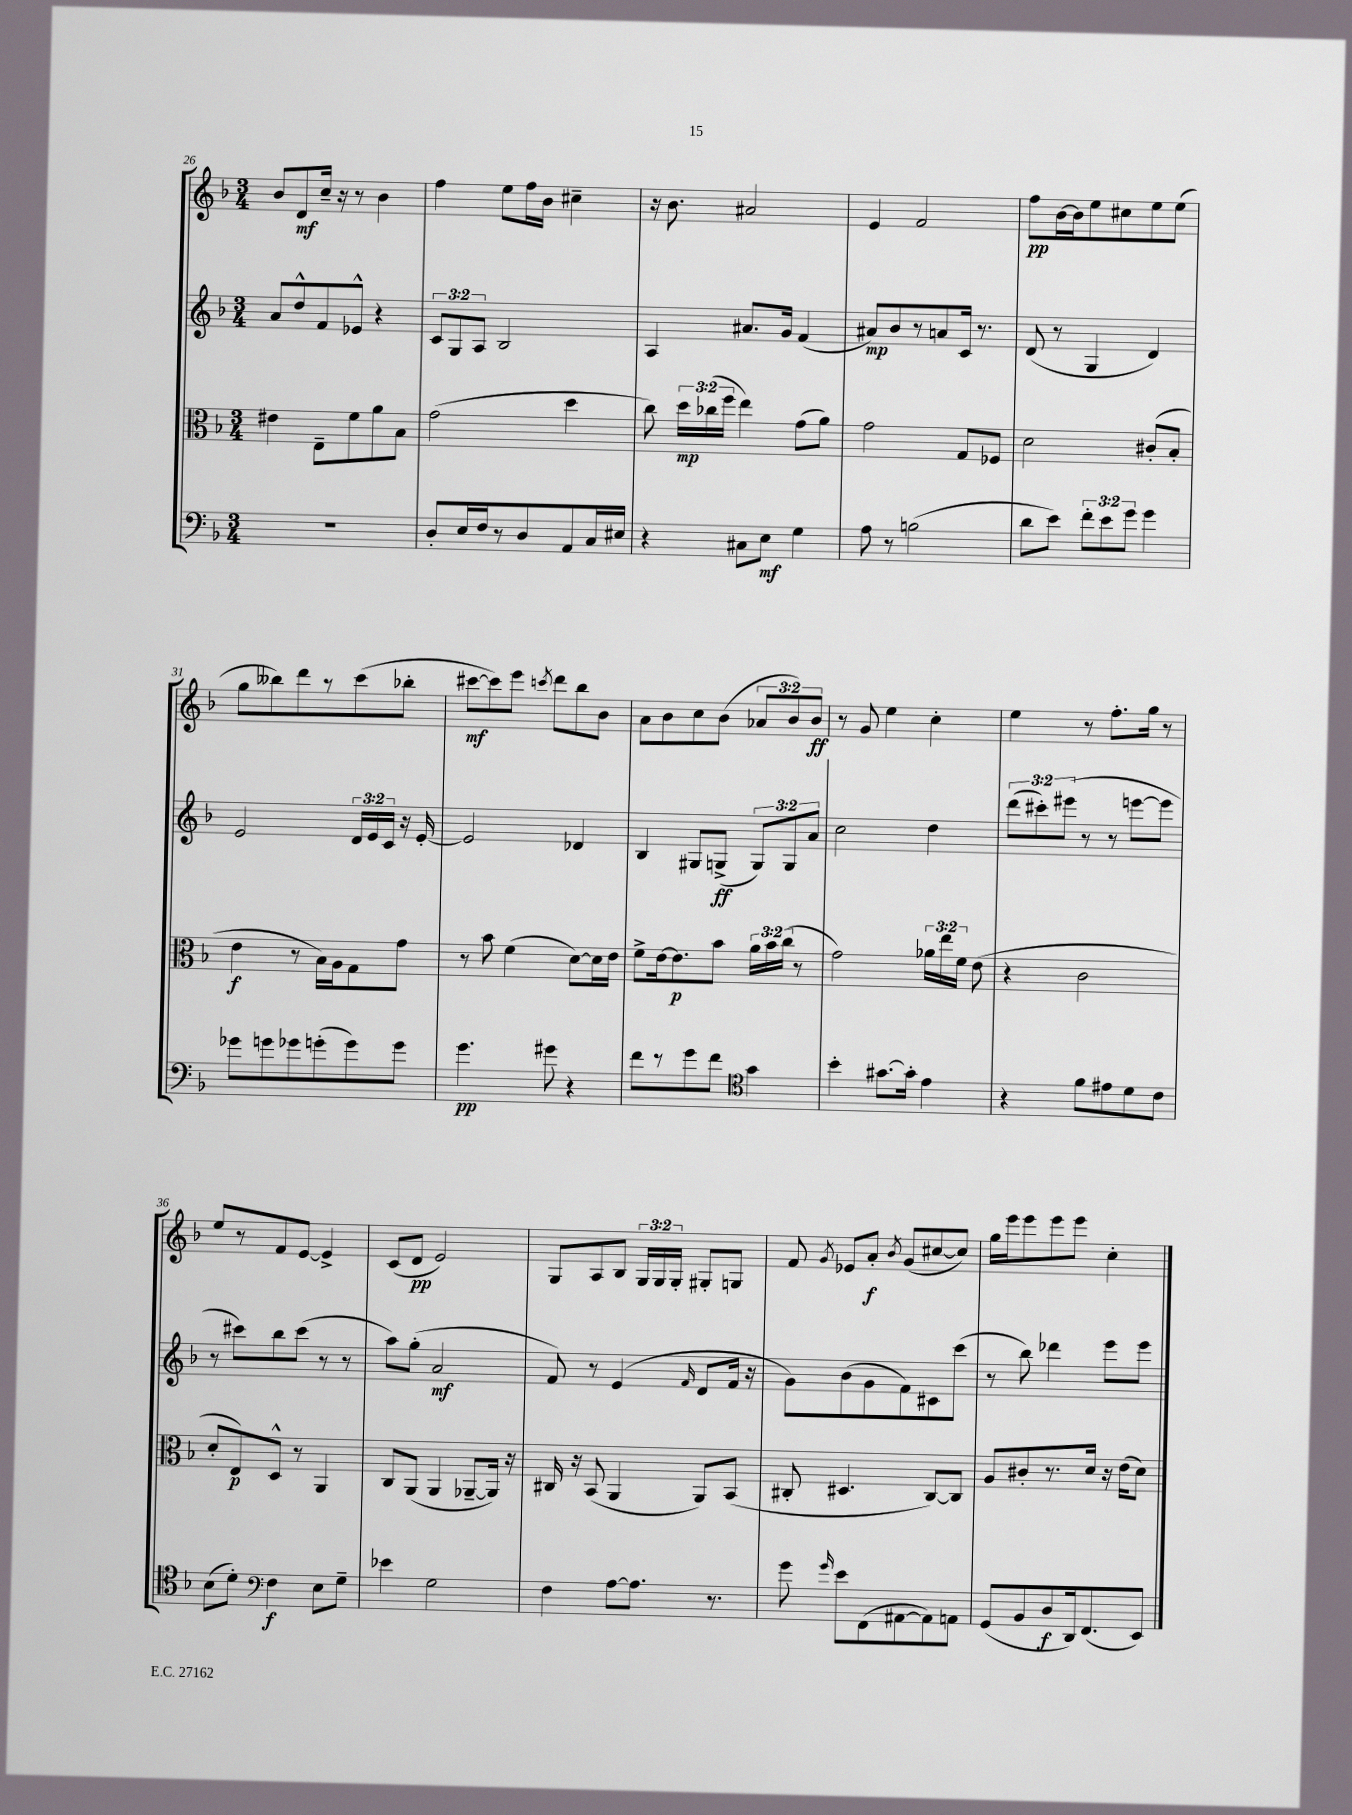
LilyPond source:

<<
\new StaffGroup <<
\new Staff = "s0" {
    \clef treble \key f \major \numericTimeSignature \time 3/4 \override Staff.TupletNumber.text = #tuplet-number::calc-fraction-text
    \autoBeamOff bes'8[ d'8\mf c''16]-- r16 r8 bes'4 |
    f''4 e''8[ f''16 bes'16] cis''4-- |
    r16 bes'8. ais'2 |
    e'4 f'2 |
    f''8[\pp bes'16~ bes'16 e''8 cis''8 e''8 e''8]( |
    g''8[ beses''8) d'''8 r8 c'''8( bes''8]-. |
    cis'''8[~\mf cis'''8) e'''8] \acciaccatura { c'''8 } d'''8[ bes''8 bes'8] |
    a'8[ bes'8 c''8 bes'8]( \tuplet 3/2 { aes'8[ bes'8) bes'8]\ff } |
    r8 g'8 e''4 c''4-. |
    e''4 r8 f''8.[-. g''16] r8 |
    e''8[ r8 f'8 e'8]~ e'4-> |
    c'8[( d'8]\pp e'2) |
    g8[ a8 bes8] \tuplet 3/2 { g16[ g16 g16]-. } gis8[-. g8] |
    f'8 \acciaccatura { g'8 } ees'8[ a'8]-.\f \acciaccatura { bes'8 } g'8[( cis''8~ cis''8]) |
    g''16[ e'''16 e'''8 e'''8 e'''8] c''4-. \bar "|." |
}
\new Staff = "s1" {
    \clef treble \key f \major \numericTimeSignature \time 3/4 \override Staff.TupletNumber.text = #tuplet-number::calc-fraction-text
    \autoBeamOff a'8[ d''8-^ f'8 ees'8]-^ r4 |
    \tuplet 3/2 { c'8[ g8 a8] } bes2 |
    a4 ais'8.[ g'16] f'4( |
    ais'8[\mp) bes'8 r8 a'8 c'16] r8. |
    d'8( r8 g4 d'4) |
    e'2 \tuplet 3/2 { d'16[ e'16 c'16] } r16 e'16~-. |
    e'2 des'4 |
    bes4 gis8[ g8]->\ff( \tuplet 3/2 { g8[) g8 a'8] } |
    c''2 d''4 |
    \tuplet 3/2 { d'''8[( cis'''8-.) eis'''8]( } r8 r8 e'''8[~ e'''8] |
    r8 cis'''8[) bes''8 cis'''8]( r8 r8 |
    a''8[) g''8]-.( a'2\mf |
    f'8) r8 e'4( \grace { f'16 } d'8[ f'16] r16 |
    g'8[) bes'8( g'8 f'8) cis'8 c'''8]( |
    r8 bes''8) des'''4 e'''8[ e'''8] \bar "|." |
}
\new Staff = "s2" {
    \clef alto \key f \major \numericTimeSignature \time 3/4 \override Staff.TupletNumber.text = #tuplet-number::calc-fraction-text
    \autoBeamOff eis'4 e8[-- f'8 a'8 bes8] |
    g'2( d''4 |
    c''8) \tuplet 3/2 { d''16[\mp ces''16( f''16] } e''4) g'8[( a'8]) |
    g'2 g8[ fes8] |
    d'2 cis'8[-.( bes8]-. |
    e'4\f r8 bes16[) a16 g8 g'8] |
    r8 bes'8 f'4( d'8[~) d'16 e'16] |
    f'8[-> e'16~ e'8.\p bes'8] \tuplet 3/2 { a'16[ bes'16 c''16]( } r8 |
    g'2) \tuplet 3/2 { aes'16[ e''16 f'16] } e'8( |
    r4 c'2 |
    d'8[-. e8\p) d8]-^ r8 a,4 |
    c8[ a,8]( a,4 aes,8[~-- aes,16]) r16 |
    cis16 r16 bes,8( a,4 a,8[) bes,8]( |
    cis8-. dis4. cis8[~) cis8] |
    a8[ cis'8-. r8. d'16] r16 e'16[( d'8]) \bar "|." |
}
\new Staff = "s3" {
    \clef bass \key f \major \numericTimeSignature \time 3/4 \override Staff.TupletNumber.text = #tuplet-number::calc-fraction-text
    \autoBeamOff R2. |
    d8[-. e16 f16 r8 d8 a,8 c16 eis16] |
    r4 cis8[ e8]\mf g4 |
    a8 r8 b2( |
    d'8[ e'8]) \tuplet 3/2 { f'8[-. e'8 g'8] } g'4 |
    ges'8[ g'8 ges'8 g'8-.( g'8) g'8] |
    g'4.\pp gis'8 r4 |
    f'8[ r8 g'8 f'8] \clef tenor g'4 |
    bes'4-. gis'8.[~ gis'16]-. e'4 |
    r4 f'8[ eis'8 d'8 c'8] |
    bes8[( d'8]-.) \clef bass f4\f e8[ g8]-- |
    ees'4 g2 |
    f4 a8[~ a8.] r8. |
    g'8 \grace { g'16 } e'8[ f,8( ais,8~ ais,8) a,8] |
    g,8[( bes,8 d8\f d,16) f,8.( e,8]) \bar "|." |
}
>>
>>
\layout { \context { \Score currentBarNumber = #26 } }
